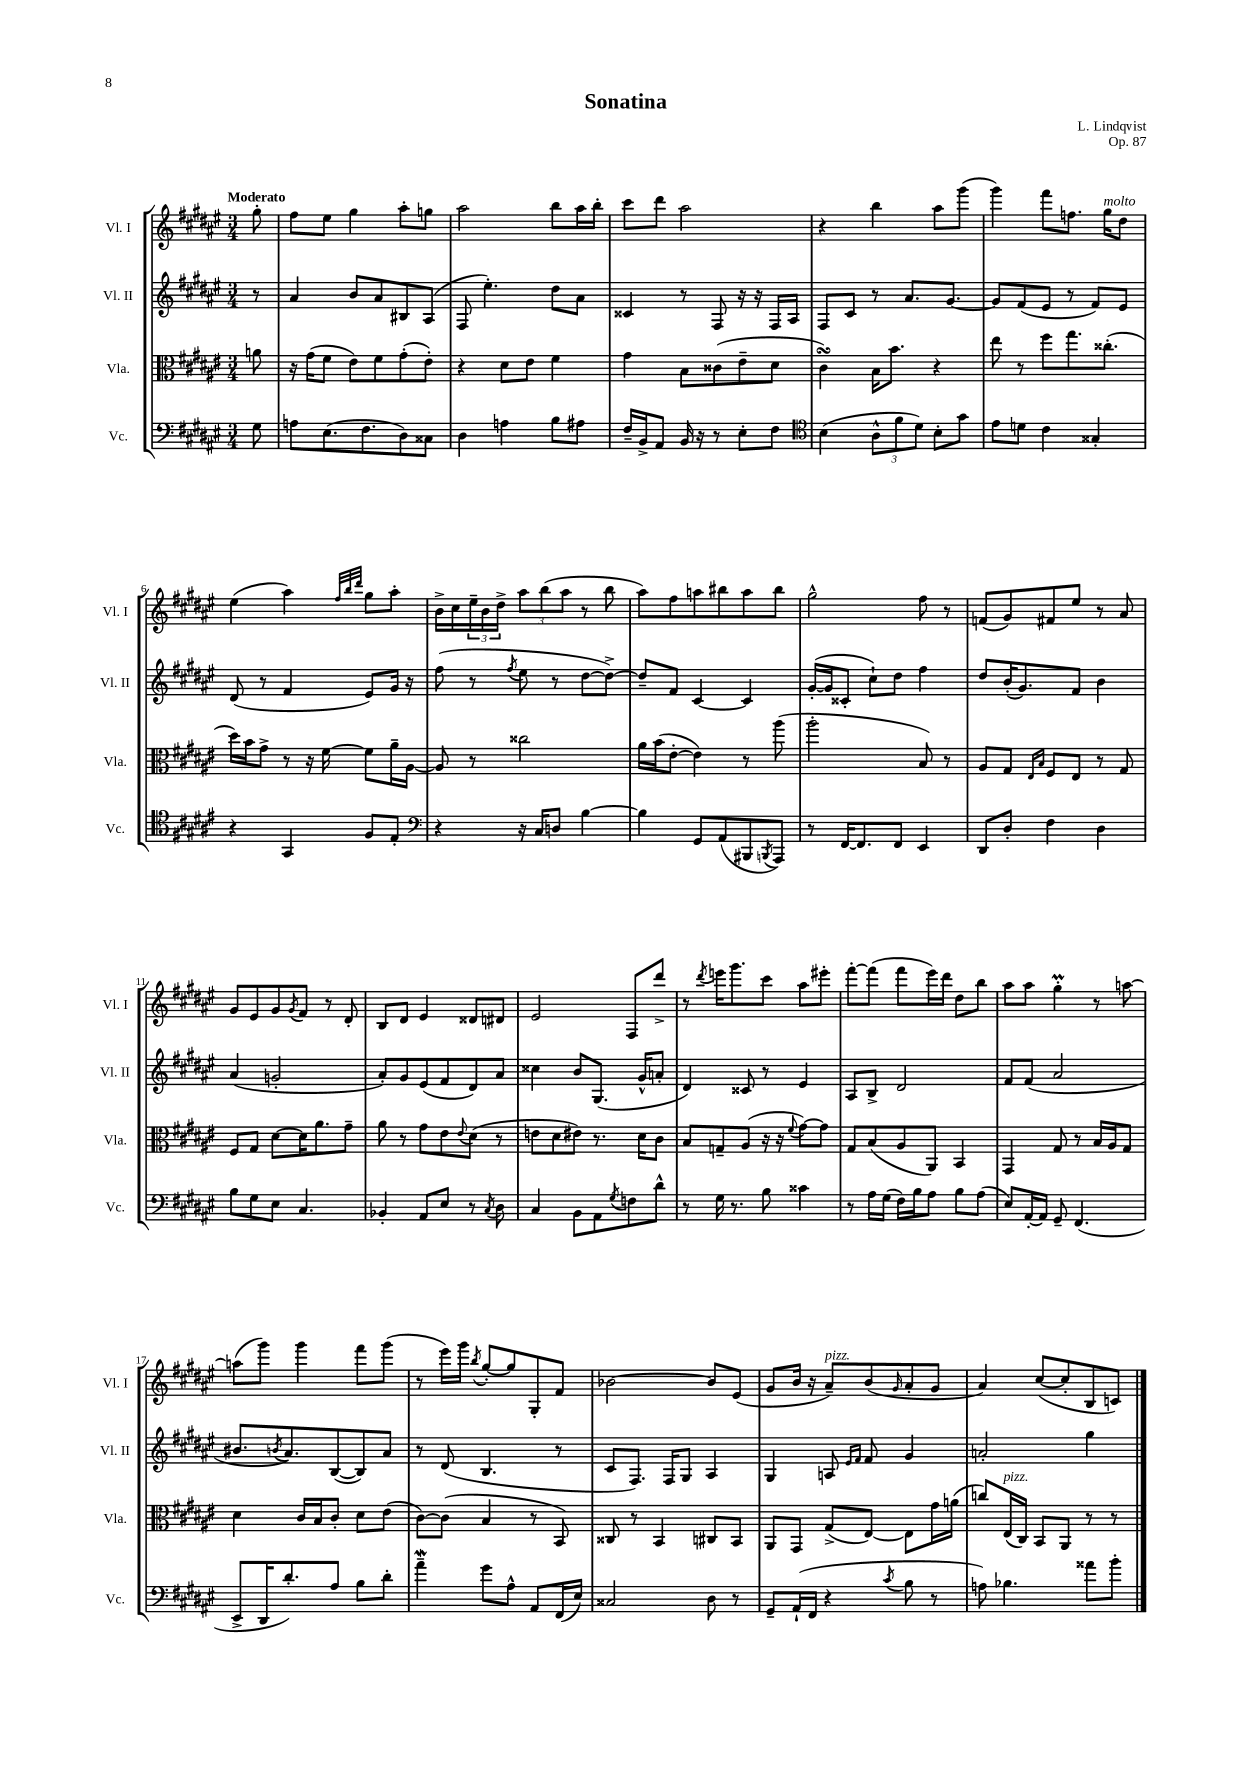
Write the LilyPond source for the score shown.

\header { title = "Sonatina" composer = "L. Lindqvist" opus = "Op. 87" }
<<
\new StaffGroup <<
\new Staff = "s0" \with { instrumentName = "Vl. I" shortInstrumentName = "Vl. I" } {
    \clef treble \key fis \major \numericTimeSignature \time 3/4 \partial 8 \tempo "Moderato"
    gis''8-. |
    fis''8 eis''8 gis''4 ais''8-. g''8 |
    ais''2 b''8 ais''16 b''16-. |
    cis'''8 dis'''8 ais''2 |
    r4 b''4 ais''8 gis'''8( |
    gis'''4) fis'''8 f''8. gis''16^\markup { \italic "molto" } dis''8 |
    eis''4( ais''4) \grace { fis''32 b''32 dis'''32 } gis''8 ais''8-. |
    b'16-> cis''16 \tuplet 3/2 { eis''16-- b'16 dis''16-> } \tuplet 3/2 { ais''8 b''8( ais''8 } r8 b''8 |
    ais''8) fis''8 a''8 bis''8 a''8 bis''8 |
    gis''2-^ fis''8 r8 |
    f'8( gis'8) fis'8 eis''8 r8 ais'8 |
    gis'8 eis'8 gis'8 \acciaccatura { gis'8 } fis'8 r8 dis'8-. |
    b8 dis'8 eis'4 disis'8 dis'8 |
    eis'2 fis8 dis'''8-> |
    r8 \acciaccatura { dis'''8 } e'''16 gis'''8. cis'''8 ais''8 eis'''8-. |
    fis'''8~-. fis'''8( fis'''8 eis'''16) dis'''16 dis''8 b''8 |
    ais''8 ais''8 gis''4-.\prall r8 a''8~ |
    a''8( gis'''8) gis'''4 fis'''8 gis'''8( |
    r8 eis'''16) gis'''16 \acciaccatura { b''8 } gis''8~-. gis''8 gis8-. fis'8 |
    bes'2~ bes'8 eis'8( |
    gis'8 b'16 r16 ais'8--^\markup { \italic "pizz." }) b'8( \grace { gis'16 } ais'8-. gis'8 |
    ais'4) cis''8~( cis''8-. b8 c'8) \bar "|." |
}
\new Staff = "s1" \with { instrumentName = "Vl. II" shortInstrumentName = "Vl. II" } {
    \clef treble \key fis \major \numericTimeSignature \time 3/4 \partial 8
    r8 |
    ais'4 b'8 ais'8 bis8 ais8( |
    fis8 eis''4.-.) dis''8 ais'8 |
    cisis'4 r8 fis8 r16 r16 fis16 ais16 |
    fis8 cis'8 r8 ais'8. gis'8.~ |
    gis'8 fis'8( eis'8 r8 fis'8) eis'8 |
    dis'8( r8 fis'4 eis'8) gis'16 r16 |
    fis''8( r8 \acciaccatura { fis''8 } eis''8 r8 dis''8~ dis''8~->) |
    dis''8-- fis'8 cis'4~ cis'4 |
    gis'16~-.( gis'16 cisis'8-. cis''8-!) dis''8 fis''4 |
    dis''8 b'16-.( gis'8.) fis'8 b'4 |
    ais'4( g'2-. |
    ais'8-.) gis'8 eis'8( fis'8 dis'8) ais'8 |
    cisis''4 b'8 gis8.( gis'16-^ a'8-. |
    dis'4) cisis'8 r8 eis'4 |
    ais8 b8-> dis'2 |
    fis'8 fis'8( ais'2 |
    bis'8. \acciaccatura { b'8 } ais'8.) b8~( b8) ais'8 |
    r8 dis'8( b4. r8 |
    cis'8 fis8.) fis16 gis8 ais4 |
    gis4 a8 \grace { eis'16 fis'16 } fis'8 gis'4 |
    a'2-. gis''4 \bar "|." |
}
\new Staff = "s2" \with { instrumentName = "Vla." shortInstrumentName = "Vla." } {
    \clef alto \key fis \major \numericTimeSignature \time 3/4 \partial 8
    a'8 |
    r16 gis'16( fis'8 eis'8) fis'8 gis'8-.( eis'8-.) |
    r4 dis'8 eis'8 fis'4 |
    gis'4 b8 cisis'8( eis'8-- dis'8 |
    cis'4\turn) b16 b'8. r4 |
    eis''8 r8 fis''8 gis''8. cisis''8.-.( |
    dis''16) b'16 gis'8-> r8 r16 fis'16~ fis'8 ais'16-- ais16~ |
    ais8 r8 cisis''2 |
    ais'16 b'16( eis'8~-. eis'4) r8 ais''8( |
    ais''2-. b8) r8 |
    ais8 gis8 \grace { eis16 b16 } fis8 eis8 r8 gis8 |
    fis8 gis8 dis'8~ dis'16 ais'8. gis'8-- |
    ais'8 r8 gis'8 eis'8 \appoggiatura { eis'8 } dis'8( r8 |
    e'8 dis'8 eis'8) r8. dis'16 cis'8 |
    b8 g8-- ais8( r16 r16 \appoggiatura { fis'8 } gis'8~) gis'8 |
    gis8 b8( ais8 ais,8) b,4 |
    gis,4 gis8 r8 b16 ais16 gis8 |
    dis'4 cis'16 b16 cis'8-. dis'8 eis'8( |
    cis'8~) cis'8( b4 r8 b,8) |
    cisis8 r8 b,4 cis8 b,8 |
    ais,8 gis,8 gis8->( eis8~) eis8 gis'16 a'16( |
    c''8) eis16^\markup { \italic "pizz." }( cis16) b,8 ais,8 r8 r8 \bar "|." |
}
\new Staff = "s3" \with { instrumentName = "Vc." shortInstrumentName = "Vc." } {
    \clef bass \key fis \major \numericTimeSignature \time 3/4 \partial 8
    gis8 |
    a8 eis8.( fis8. dis8) cisis8 |
    dis4 a4 b8 ais8 |
    fis16-- b,16-> ais,8 b,16 r16 r8 eis8-. fis8 |
    \clef tenor b4( \tuplet 3/2 { ais8-^ fis'8 dis'8) } b8-. gis'8 |
    eis'8 d'8 cis'4 gisis4-. |
    r4 gis,4 fis8 eis8-. |
    \clef bass r4 r16 cis16 d8 b4~ |
    b4 gis,8 ais,8( bis,,8 \acciaccatura { b,,8 } ais,,8) |
    r8 fis,16~ fis,8. fis,8 eis,4 |
    dis,8 dis8-. fis4 dis4 |
    b8 gis8 eis8 cis4. |
    bes,4-. ais,8 eis8 r8 \acciaccatura { cis8 } dis8 |
    cis4 b,8 ais,8 \acciaccatura { gis8 } f8 dis'8-^ |
    r8 gis16 r8. b8 cisis'4 |
    r8 ais16 gis16( fis16) b16 ais8 b8 ais8( |
    eis8) ais,16~-. ais,16 gis,8-- fis,4.( |
    eis,8-> dis,16 dis'8.-.) ais8 b8 dis'8-. |
    ais'4--\mordent gis'8 ais8-^ ais,8 fis,16( eis16) |
    cisis2 dis8 r8 |
    gis,8-- ais,16-!( fis,16 r4 \acciaccatura { cis'8 } b8 r8 |
    a8) bes4. aisis'8 b'8-. \bar "|." |
}
>>
>>
